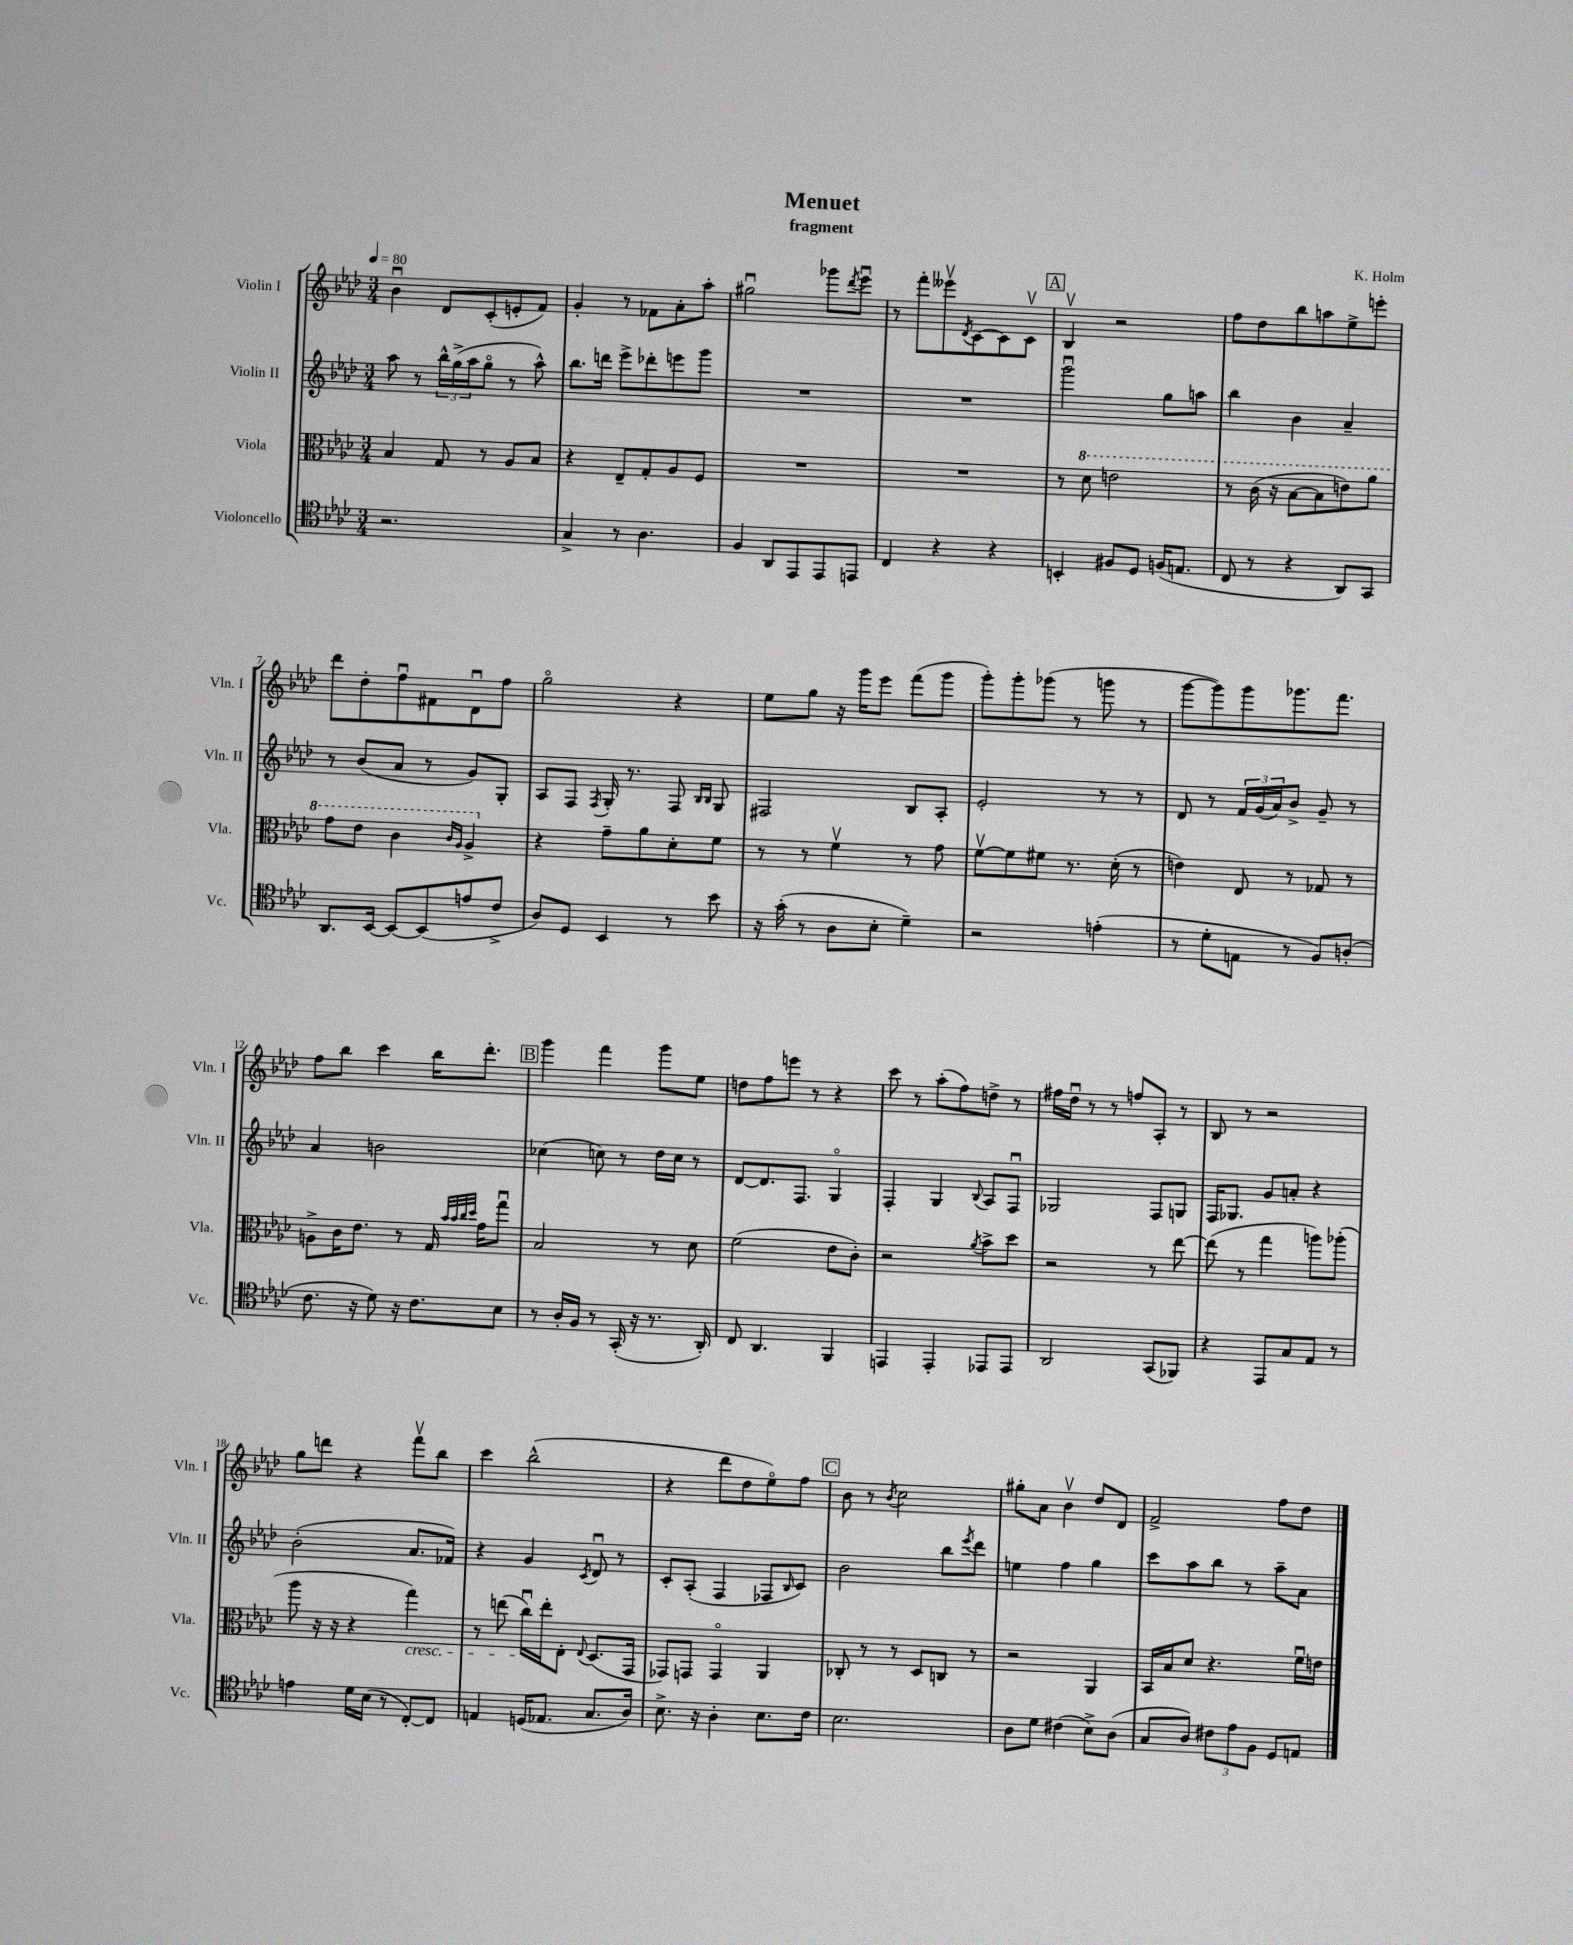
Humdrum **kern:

**kern	**kern	**kern	**kern
*staff4	*staff3	*staff2	*staff1
*clefC4	*clefC3	*clefG2	*clefG2
*k[b-e-a-d-]	*k[b-e-a-d-]	*k[b-e-a-d-]	*k[b-e-a-d-]
*M3/4	*M3/4	*M3/4	*M3/4
*MM80	*MM80	*MM80	*MM80
2.r	4B-/	8aa-\	4b-u\
.	.	8r	.
.	8G/	24bb-^^\LL	8d-/L
.	.	(24gg^\	.
.	.	24aa-\J	.
.	8r	8ggo\J	(8c'/
.	8A-/L	8r	8e'/
.	8B-/J	8aa-^^\)	8f/J)
=	=	=	=
4G^/	4r	8.bb-\L	4g'/
.	.	16ddd\Jk	.
8r	8E-~/L	8eee-^\L	8r
4.A-\	8G'/	8ddd-'\	8f-\L
.	8A-/	8eee\	8a-'\
.	8F/J	8ggg\J	8aa-'\J
=	=	=	=
4F/	2.r	2.r	2gg#u\
8AA-/L	.	.	.
8EE-/	.	.	.
8EE-/	.	.	8ggg-\L
.	.	.	8qddd-/
8EE/J	.	.	8eee-u\J
=	=	=	=
4C/	2.r	2.r	8r
.	.	.	8fff'\L
4r	.	.	8eee--v\
.	.	.	8qd-/
.	.	.	[8c\
4r	.	.	8c\]
.	.	.	8cv\J
=	=	=	=
4BB'/	8r	2gggu\	4B-v/
.	8dd-\	.	.
8F#/L	2ee\	.	2r
8D-/J	.	.	.
(16F/LK	.	8gg\L	.
8.E/J	.	.	.
.	.	8aa\J	.
=	=	=	=
8C/	8r	4bb-\	8ff\L
8r	(16cc\	.	8dd-\
.	16r	.	.
4r	[8b-\L	4b-\	8bb-\
.	8b-\]	.	8aa\
8AA-/L)	8ee\)	4a-~/	8ee-^\
8GG/J	8aa-\J	.	8eee'\J
=	=	=	=
8.AA-/L	8gg\L	8r	8ddd-\L
.	8ee-\J	(8b-/L	8dd-'\
[16BB-/Jk	.	.	.
8BB-/_L	4cc\	8a-/J	8ffu\
(8BB-/]	.	8r	8f#\
.	16qqcc/LL	.	.
.	16qqa-/JJ	.	.
8e/	4a-^/	8g/L)	8d-u\
8c^/J	.	8G'/J	8ff\J
=	=	=	=
8A-/L)	4r	8A-/L	2ggo\
8D-/J	.	8F/J	.
.	.	8qF/	.
4BB-/	8g~\L	16G'/	.
.	.	8.r	.
.	8a-\	.	.
8r	8d-'\	8F/	4r
.	.	16qqB-/LL	.
.	.	16qqB-/JJ	.
8b-\	8f\J	8G/	.
=	=	=	=
16r	8r	2F#/	8ee-\L
(16g'\	.	.	.
8r	8r	.	8gg\J
8A-\L	4fv\	.	16r
.	.	.	16ggg\LK
8B-'\J	.	.	8eee-\J
4d-~\)	8r	8B-/L	(8fff\L
.	8g\	8A-'/J	8ggg\J
=	=	=	=
2r	[8fv\L	2e-'/	8ggg'\L)
.	8f\]	.	8ggg'\
.	8f#\J	.	(8ggg-\J
.	8.r	.	8r
(4e'\	.	8r	8ggg\
.	(16d-'\	.	.
.	8r	8r	8r
=	=	=	=
8r	4e\)	8d-/	[8ggg\L
8d-'\L	.	8r	8ggg\])
8E\J	8E-/	24f/LL	8ggg\
.	.	(24g/	.
.	.	24a-/J)	.
8r	8r	8b-^/J	8.ggg-\
8F/L)	8G-/	8g~/	.
.	.	.	8.fff\J
(8A'/J	8r	8r	.
=	=	=	=
8.c\	8A^\L	4a-/	8ff\L
.	16c\K	.	8bb-\J
16r	8.e-\J	.	.
8d-\)	.	2b\	4ccc\
16r	8r	.	.
8.c\L	.	.	.
.	16G/	.	16bb-\LK
.	32qqb-/LLL	.	.
.	32qqb-/	.	.
.	32qqcc/	.	.
.	32qqdd-/JJJ	.	.
.	16g\LK	.	8.ddd-'\J
8B-\J	8ggu\J	.	.
=	=	=	=
8r	2B-/	(4cc-\	4ggg\
16A-'/LL	.	.	.
16F/JJ	.	.	.
8r	.	8cc\)	4fff\
(16GG'/	.	8r	.
16r	.	.	.
8.r	8r	16dd-\LL	8ggg\L
.	.	16cc\JJ	.
.	8d-\	8r	8ee-\J
16AA-'/)	.	.	.
=	=	=	=
8C/	(2f\	[8d-/L	8dd\L
4.AA-/	.	8.d-/]	8ff\
.	.	.	8eee\J
.	.	8.F/J	.
.	.	.	8r
4FF/	8e-\L	4Go/	4r
.	8c'\J)	.	.
=	=	=	=
4EE/	2r	4F'/	8ccc\
.	.	.	8r
4EE'/	.	4G/	(8aa-'\L
.	.	.	8ff\)
.	8qa-/	8qqB-/	.
8EE-/L	8b-^\L	8A-/L	8dd^\J
8EE-/J	8dd-\J	8Fu/J	8r
=	=	=	=
2AA-/	2r	2G-/	16ff#\LL
.	.	.	16dd-u\JJ
.	.	.	8r
.	.	.	8r
.	.	.	8ff/L
(8GG/L	8r	8F/L	8A-'/J
8FF-/J)	[8ee-\	8G/J	8r
=	=	=	=
4r	(8ee-\]	16F/LK	8B-/
.	.	8.G-/J	.
.	8r	.	8r
8EE-/L	4gg\	8g/L	2r
8G/	.	8a'/J	.
8E-/J	8aa\L)	4r	.
8r	(8aa-'\J	.	.
=	=	=	=
4e\	8aa-\	(2b-'\	8gg\L
.	16r	.	8ddd\J
.	16r	.	.
16d-\LL	4r	.	4r
(16B-\JJ	.	.	.
8r	.	.	.
[8C'/L)	4gg\)	8.a-/L	8fffv\L
8C/]J	.	.	8bb-\J
.	.	16f-/Jk)	.
=	=	=	=
4E/	8r	4r	4ccc\
.	(8ee\	.	.
(16D/LK	16ccu\LL)	4g/	(2bb-^^\
8.E-/J	16ee'\J	.	.
.	8E-'\J	.	.
.	8qqE-/	8qc/	.
8.G/L	(8.D-/L	8d-u/	.
.	.	8r	.
16A-/Jk)	16GG/Jk	.	.
=	=	=	=
8.B-^\	8GG-/L)	8c'/L	4r
.	8GG/J	(8A-'/J	.
16r	.	.	.
4A-'\	4GGo/	4F/	8ddd-\L
.	.	.	8dd-\
8.B-\L	4AA-/	8F-/L	8ee-o\)
.	.	16qqB-/	.
.	.	8c/J)	8ff\J
16c\Jk	.	.	.
=	=	=	=
2.B-\	8C-'/	2b-\	8b-\
.	8r	.	8r
.	.	.	8qb-/
.	8r	.	2cc\
.	8D-/L	.	.
.	8C/J	8bb-\L	.
.	.	8qeee-/	.
.	8r	8ddd-\J	.
=	=	=	=
8A-\L	2r	4ee\	8gg#'\L
8d-\J	.	.	8a-\J
(4c#\	.	4ff\	4b-v\
8B-^\L)	4AA-/	4gg\	8dd-/L
(8A-\J	.	.	8d-/J
=	=	=	=
8G/L	16BB-/LL	8ccc\L	2f^/
.	16B-/J	.	.
8A-/J)	8d-/J	8aa-\	.
12c#\L	4.r	8bb-\J	.
12e-\	.	.	.
.	.	8r	.
12F\J	.	.	.
8D-/L	.	8aa-~\L	8ff\L
8E/J	16fu\LL	8a-\J	8dd-\J
.	16e\JJ	.	.
==	==	==	==
*-	*-	*-	*-
